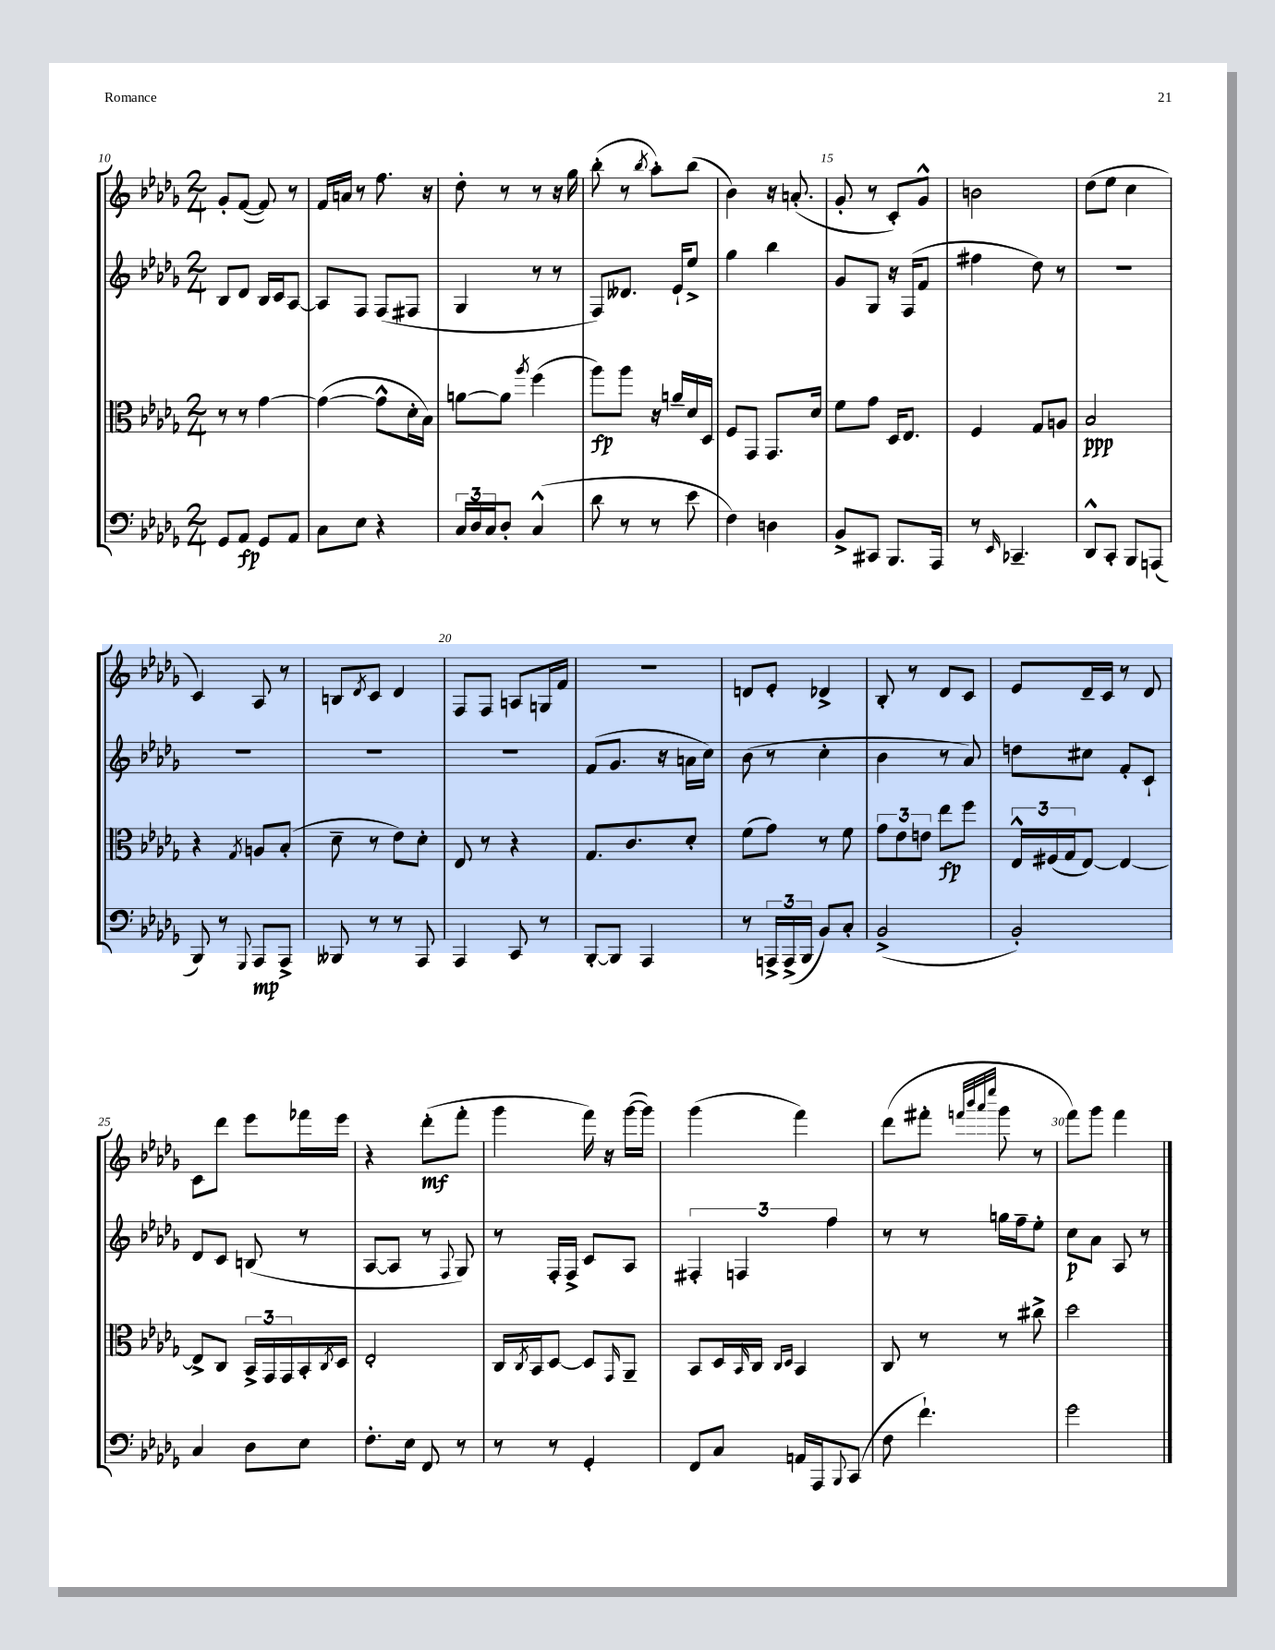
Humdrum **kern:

**kern	**dynam	**kern	**dynam	**kern	**dynam	**kern	**dynam
*part4	*part4	*part3	*part3	*part2	*part2	*part1	*part1
*staff4	*staff4	*staff3	*staff3	*staff2	*staff2	*staff1	*staff1
*clefF4	*	*clefC3	*	*clefG2	*	*clefG2	*
*k[b-e-a-d-g-]	*	*k[b-e-a-d-g-]	*	*k[b-e-a-d-g-]	*	*k[b-e-a-d-g-]	*
*M2/4	*	*M2/4	*	*M2/4	*	*M2/4	*
=10	=10	=10	=10	=10	=10	=10	=10
8GG-/L	.	8r	.	8B-/L	.	8g-'/L	.
8AA-/J	fp	8r	.	8d-/J	.	([8f/J	.
8GG-/L	.	[4g-\	.	16B-/LL	.	8f/])	.
.	.	.	.	16c/J	.	.	.
8AA-/J	.	.	.	[8A-/J	.	8r	.
=11	=11	=11	=11	=11	=11	=11	=11
8C\L	.	(4g-\_	.	8A-/L]	.	16f/LL	.
.	.	.	.	.	.	16an/JJ	.
8E-\J	.	.	.	8F/J	.	8r	.
4r	.	8g-^^\L]	.	(8F/L	.	8.ff\	.
.	.	16d-'\L	.	8F#X/J	.	.	.
.	.	16B-\JJ)	.	.	.	16r	.
=12	=12	=12	=12	=12	=12	=12	=12
24C/LL	.	[8an\L	.	4G-/	.	8dd-'\	.
24D-/	.	.	.	.	.	.	.
24C/J	.	.	.	.	.	.	.
8D-'/J	.	8a\J]	.	.	.	8r	.
.	.	8qaa-/	.	.	.	.	.
(4C^^/	.	(4ff\	.	8r	.	8r	.
.	.	.	.	8r	.	16r	.
.	.	.	.	.	.	16gg-\	.
=13	=13	=13	=13	=13	=13	=13	=13
8d-\	.	8aa-\L)	fp	8F/L)	.	(8bb-'\	.
8r	.	8aa-\J	.	8.d--X/J	.	8r	.
.	.	.	.	.	.	8qbb-/	.
8r	.	16r	.	.	.	8aa-'\L)	.
.	.	16an~/LL	.	16e-`/KL	.	.	.
8e-\	.	16d-/	.	8ee-^/J	.	(8bb-\J	.
.	.	16D-/JJ	.	.	.	.	.
=14	=14	=14	=14	=14	=14	=14	=14
4F\)	.	8F/L	.	4gg-\	.	4b-\)	.
.	.	8GG-/J	.	.	.	.	.
4Dn\	.	8.GG-/L	.	4bb-\	.	16r	.
.	.	.	.	.	.	(8.an'/	.
.	.	16d-/Jk	.	.	.	.	.
=15	=15	=15	=15	=15	=15	=15	=15
8BB-^/L	.	8f\L	.	8g-/L	.	8g-'/	.
8CC#X/J	.	8g-\J	.	8G-/J	.	8r	.
8.BBB-/L	.	16D-/KL	.	16r	.	8c'/L)	.
.	.	8.E-/J	.	(16F/KL	.	.	.
.	.	.	.	8f/J	.	8g-^^/J	.
16AAA-/Jk	.	.	.	.	.	.	.
=16	=16	=16	=16	=16	=16	=16	=16
8r	.	4F/	.	4ff#X\	.	2bn\	.
16qqEE-/	.	.	.	.	.	.	.
4.CC-X~/	.	.	.	.	.	.	.
.	.	8G-/L	.	8dd-\)	.	.	.
.	.	8An/J	.	8r	.	.	.
=17	=17	=17	=17	=17	=17	=17	=17
8DD-^^/L	.	2B-/	ppp	2r	.	(8dd-\L	.
8CC'/J	.	.	.	.	.	8ee-\J	.
8BBB-/L	.	.	.	.	.	4cc\	.
(8AAAn/J	.	.	.	.	.	.	.
!!LO:LB:g=z
=18	=18	=18	=18	=18	=18	=18	=18
8BBB-/)	.	4r	.	2r	.	4c/)	.
8r	.	.	.	.	.	.	.
8qqGGG-/	.	8qG-/	.	.	.	.	.
8AAA-/L	mp	8An/L	.	.	.	8A-/	.
8AAA-^/J	.	(8B-'/J	.	.	.	8r	.
=19	=19	=19	=19	=19	=19	=19	=19
8BBB--X/	.	8d-~\	.	2r	.	8Bn/L	.
.	.	.	.	.	.	8qd-/	.
8r	.	8r	.	.	.	8c/J	.
8r	.	8e-\L)	.	.	.	4d-/	.
8AAA-/	.	8d-'\J	.	.	.	.	.
=20	=20	=20	=20	=20	=20	=20	=20
4AAA-/	.	8E-/	.	2r	.	8F/L	.
.	.	8r	.	.	.	8F/J	.
8CC/	.	4r	.	.	.	8An/L	.
8r	.	.	.	.	.	16Gn/L	.
.	.	.	.	.	.	16f/JJ	.
=21	=21	=21	=21	=21	=21	=21	=21
[8BBB-'/L	.	8.G-/L	.	(8f/L	.	2r	.
8BBB-/J]	.	.	.	8.g-/J	.	.	.
.	.	8.c/	.	.	.	.	.
4AAA-/	.	.	.	.	.	.	.
.	.	.	.	16r	.	.	.
.	.	8d-'/J	.	16an\LL	.	.	.
.	.	.	.	16cc\JJ)	.	.	.
=22	=22	=22	=22	=22	=22	=22	=22
8r	.	(8f\L	.	(8b-\	.	8dn/L	.
24AAAn^/LL	.	8g-\J)	.	8r	.	8e-'/J	.
(24AAA^/	.	.	.	.	.	.	.
24BBB-/JJ	.	.	.	.	.	.	.
8BB-/L)	.	8r	.	4cc'\	.	4d-X^/	.
8C'/J	.	8f\	.	.	.	.	.
=23	=23	=23	=23	=23	=23	=23	=23
(2BB-^/	.	12g-\L	.	4b-\	.	8B-'/	.
.	.	12e-\	.	.	.	.	.
.	.	.	.	.	.	8r	.
.	.	12en\J	.	.	.	.	.
.	.	8ee-\L	fp	8r	.	8d-/L	.
.	.	8ff\J	.	8a-/)	.	8c/J	.
=24	=24	=24	=24	=24	=24	=24	=24
2BB-'/)	.	24E-^^/LL	.	8ddn\L	.	8e-/L	.
.	.	(24F#X/	.	.	.	.	.
.	.	24G-/J	.	.	.	.	.
.	.	[8E-/J)	.	8cc#X\J	.	16d-~/L	.
.	.	.	.	.	.	16c/JJ	.
.	.	4E-/_	.	8f'/L	.	8r	.
.	.	.	.	8c`/J	.	8d-/	.
!!LO:LB:g=z
=25	=25	=25	=25	=25	=25	=25	=25
4C/	.	8E-^/L]	.	8d-/L	.	8c\L	.
.	.	8C/J	.	8c/J	.	8ddd-\J	.
8D-\L	.	24BB-^/LL	.	(8Bn/	.	8eee-\L	.
.	.	24GG-/	.	.	.	.	.
.	.	24GG-/	.	.	.	.	.
8E-\J	.	16BB-'/	.	8r	.	16fff-X\L	.
.	.	8qC/	.	.	.	.	.
.	.	16D-/JJ	.	.	.	16eee-\JJ	.
=26	=26	=26	=26	=26	=26	=26	=26
8.F'\L	.	2E-'/	.	[8A-/L	.	4r	.
.	.	.	.	8A-/J]	.	.	.
16E-\Jk	.	.	.	.	.	.	.
8FF/	.	.	.	8r	.	(8ddd-'\L	mf
.	.	.	.	8qqF/	.	.	.
8r	.	.	.	8G-/)	.	8fff'\J	.
=27	=27	=27	=27	=27	=27	=27	=27
8r	.	16C/LL	.	8r	.	4ggg-\	.
.	.	8qC/	.	.	.	.	.
.	.	16BB-/J	.	.	.	.	.
8r	.	[8D-/J	.	16F'/LL	.	.	.
.	.	.	.	16F^/JJ	.	.	.
4GG-'/	.	8D-/L]	.	8c/L	.	16fff\)	.
.	.	.	.	.	.	16r	.
.	.	16qqGG-/	.	.	.	.	.
.	.	8AA-~/J	.	8A-/J	.	([16ggg-\LL	.
.	.	.	.	.	.	16ggg-\JJ])	.
=28	=28	=28	=28	=28	=28	=28	=28
8FF/L	.	8BB-/L	.	6F#X'/	.	(4ggg-\	.
8C/J	.	16D-/L	.	.	.	.	.
.	.	.	.	6Fn/	.	.	.
.	.	16qqBB-/	.	.	.	.	.
.	.	16C/JJ	.	.	.	.	.
.	.	16qqC/LL	.	.	.	.	.
.	.	16qqD-/JJ	.	.	.	.	.
16AAn/LL	.	4BB-/	.	.	.	4fff\)	.
16AAA-/J	.	.	.	.	.	.	.
.	.	.	.	6ff\	.	.	.
8qqBBB-/	.	.	.	.	.	.	.
(8CC/J	.	.	.	.	.	.	.
=29	=29	=29	=29	=29	=29	=29	=29
8F\	.	8C/	.	8r	.	(8ddd-\L	.
4.f`\)	.	8r	.	8r	.	8fff#X'\J	.
.	.	.	.	.	.	32qqfffn/LLL	.
.	.	.	.	.	.	32qqbbb-/	.
.	.	.	.	.	.	32qqaaa-/	.
.	.	.	.	.	.	32qqeeee-/JJJ	.
.	.	8r	.	16ggn\LL	.	8ggg-\	.
.	.	.	.	16ff~\J	.	.	.
.	.	8cc#X^\	.	8ee-'\J	.	8r	.
=30	=30	=30	=30	=30	=30	=30	=30
2g-\	.	2dd-\	.	8cc\L	p	8fff\L)	.
.	.	.	.	8a-\J	.	8ggg-\J	.
.	.	.	.	8A-/	.	4fff\	.
.	.	.	.	8r	.	.	.
==	==	==	==	==	==	==	==
*-	*-	*-	*-	*-	*-	*-	*-
